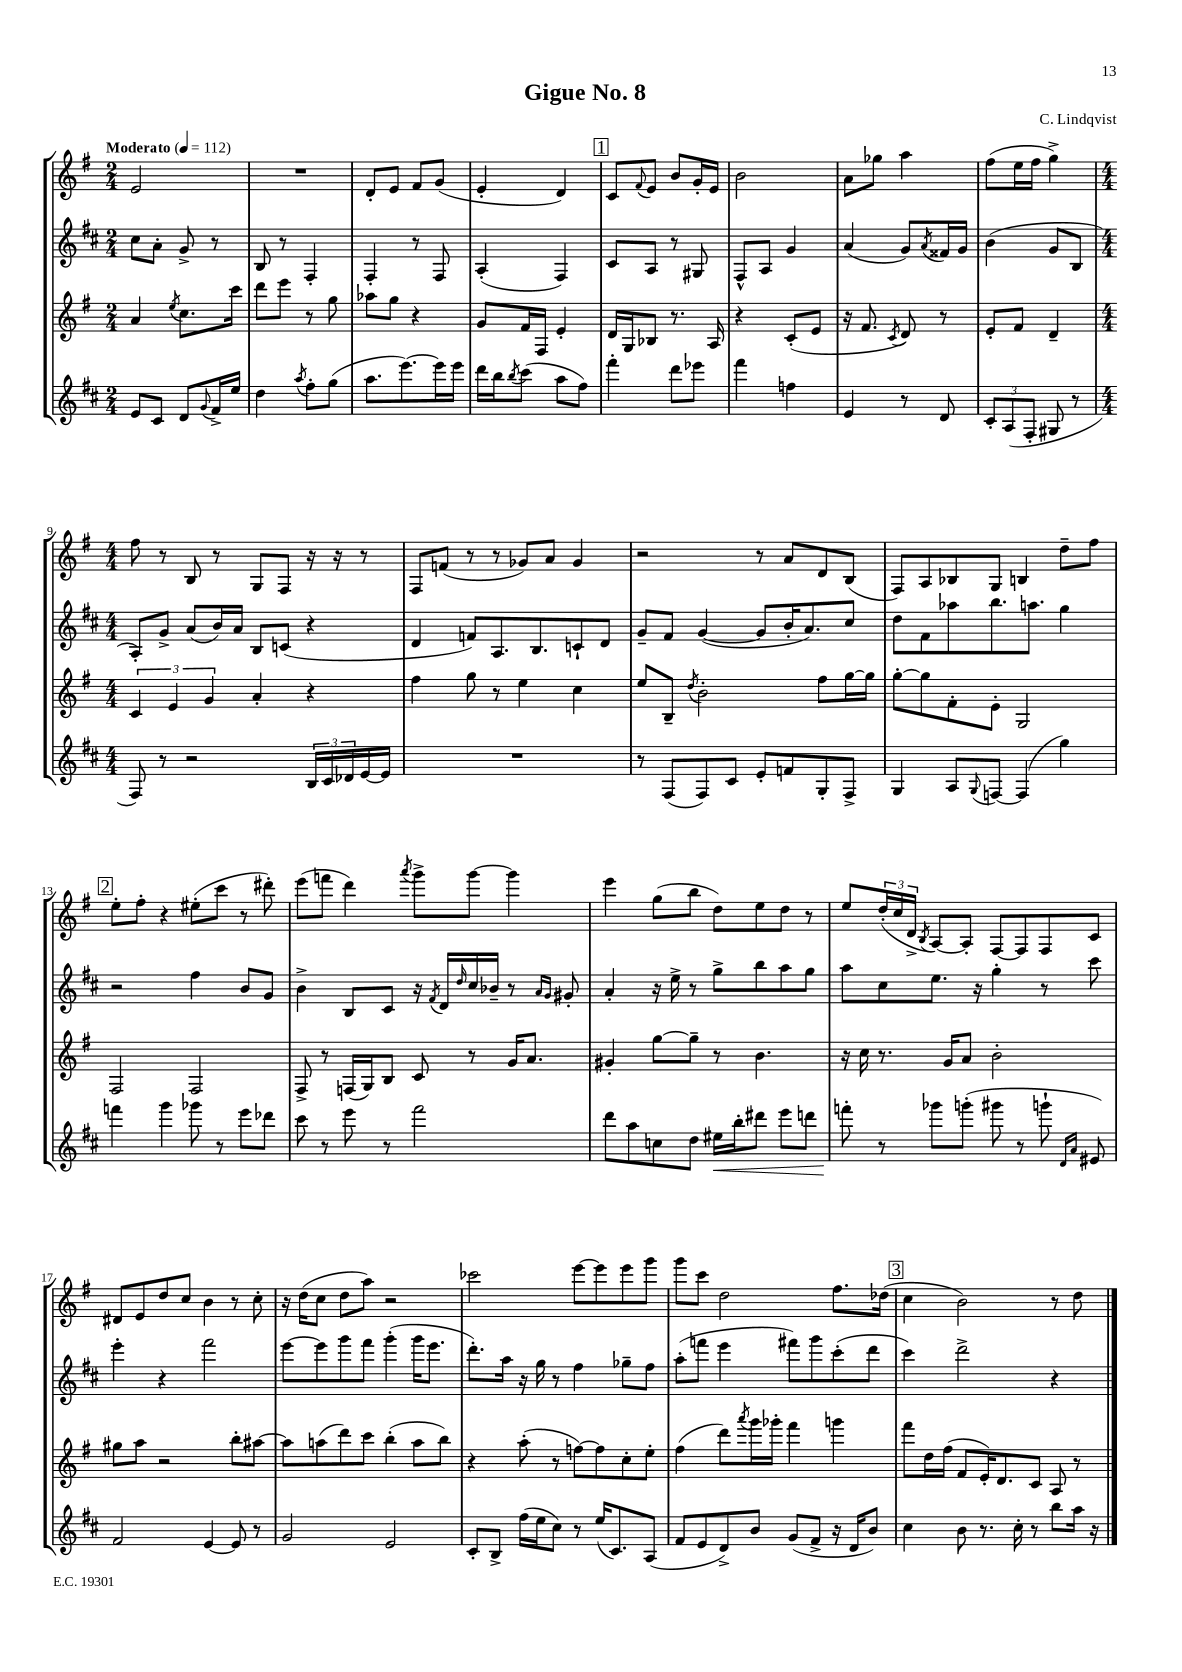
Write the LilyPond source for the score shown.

\header { title = "Gigue No. 8" composer = "C. Lindqvist" }
<<
\new StaffGroup <<
\new Staff = "s0" {
    \clef treble \key g \major \numericTimeSignature \time 2/4 \tempo "Moderato" 4 = 112
    e'2 |
    R2 |
    d'8-. e'8 fis'8 g'8( |
    e'4-. d'4) |
    \mark \markup { \box "1" } c'8 \appoggiatura { fis'8 } e'8 b'8 g'16-. e'16 |
    b'2 |
    a'8 ges''8 a''4 |
    fis''8( e''16 fis''16 g''4->) |
    \numericTimeSignature \time 4/4 fis''8 r8 b8 r8 g8 fis8 r16 r16 r8 |
    fis8 f'8( r8 r8 ges'8) a'8 ges'4 |
    r2 r8 a'8 d'8 b8( |
    fis8) a8 bes8 g8 b4 d''8-- fis''8 |
    \mark \markup { \box "2" } e''8-. fis''8-. r4 eis''8-.( c'''8 r8 dis'''8-.) |
    e'''8( f'''8 d'''4) \acciaccatura { a'''8 } g'''8-> g'''8~ g'''4 |
    e'''4 g''8( b''8 d''8) e''8 d''8 r8 |
    e''8 \tuplet 3/2 { d''16-.( c''16 d'16-> } \acciaccatura { b8 } a8~) a8-. fis8~ fis8 fis8 c'8 |
    dis'8 e'8 d''8 c''8 b'4 r8 c''8-. |
    r16 d''16( c''8 d''8 a''8) r2 |
    ces'''2 e'''8~ e'''8 e'''8 g'''8 |
    g'''8 c'''8 d''2 fis''8. des''16( |
    \mark \markup { \box "3" } c''4 b'2) r8 d''8 \bar "|." |
}
\new Staff = "s1" {
    \clef treble \key d \major \numericTimeSignature \time 2/4
    cis''8 a'8-. g'8-> r8 |
    b8 r8 fis4-. |
    fis4-. r8 fis8 |
    a4-.( fis4) |
    \mark \markup { \box "1" } cis'8 a8 r8 gis8 |
    fis8-^ a8 g'4 |
    a'4( g'8) \acciaccatura { a'8 } fisis'16 g'16 |
    b'4( g'8 b8 |
    \numericTimeSignature \time 4/4 a8-.) g'8-> a'8( b'16) a'16 b8 c'8( r4 |
    d'4 f'8) a8. b8. c'8-! d'8 |
    g'8-- fis'8 g'4~( g'8 b'16-. a'8.) cis''8 |
    d''8 fis'8 aes''8 b''8. a''8. g''4 |
    \mark \markup { \box "2" } r2 fis''4 b'8 g'8 |
    b'4-> b8 cis'8 r16 \acciaccatura { fis'8 } d'16 \grace { d''16 } cis''16 bes'16-- r8 \grace { a'16 g'16 } gis'8-. |
    a'4-. r16 e''16-> r8 g''8-> b''8 a''8 g''8 |
    a''8 cis''8 e''8. r16 g''4-. r8 cis'''8 |
    e'''4-. r4 fis'''2 |
    e'''8~ e'''8 g'''8 fis'''8 g'''4-.( g'''16 e'''8. |
    d'''8.-.) a''16 r16 g''16 r8 fis''4 ges''8-- fis''8 |
    a''8-.( f'''8 e'''4 fis'''8) g'''8 cis'''8-.( d'''8 |
    \mark \markup { \box "3" } cis'''4) d'''2-> r4 \bar "|." |
}
\new Staff = "s2" {
    \clef treble \key g \major \numericTimeSignature \time 2/4
    a'4 \acciaccatura { e''8 } c''8. c'''16 |
    d'''8 e'''8 r8 g''8 |
    aes''8 g''8 r4 |
    g'8 fis'16 fis16 e'4-. |
    \mark \markup { \box "1" } d'16 g16 bes8 r8. a16 |
    r4 c'8-.( e'8 |
    r16 fis'8. \acciaccatura { c'8 } d'8) r8 |
    e'8-. fis'8 d'4-- |
    \numericTimeSignature \time 4/4 \tuplet 3/2 { c'4 e'4 g'4 } a'4-. r4 |
    fis''4 g''8 r8 e''4 c''4 |
    e''8 b8-- \acciaccatura { d''8 } b'2-. fis''8 g''16~ g''16 |
    g''8~-. g''8 fis'8-. e'8-. g2 |
    \mark \markup { \box "2" } fis2 fis2 |
    fis8-> r8 f16( g16) b8 c'8 r8 g'16 a'8. |
    gis'4-. g''8~ g''8-- r8 b'4. |
    r16 c''16 r8. g'16 a'8 b'2-. |
    gis''8 a''8 r2 b''8-. ais''8~ |
    ais''8 a''8( d'''8) c'''8 b''4-.( a''8 b''8) |
    r4 a''8-.( r8 f''8~) f''8 c''8-. e''8-. |
    fis''4( d'''8) \acciaccatura { a'''8 } g'''16 ges'''16-. fis'''4 g'''4 |
    \mark \markup { \box "3" } fis'''8 d''16 fis''16( fis'8 e'16-.) d'8. c'8 a8 r8 \bar "|." |
}
\new Staff = "s3" {
    \clef treble \key d \major \numericTimeSignature \time 2/4
    e'8 cis'8 d'8 \appoggiatura { g'8 } fis'16-> e''16 |
    d''4 \acciaccatura { a''8 } fis''8-. g''8( |
    a''8. e'''8.~) e'''16 e'''16 |
    d'''16 b''16 \acciaccatura { b''8 } cis'''8( a''8 fis''8) |
    \mark \markup { \box "1" } fis'''4-. d'''8 ees'''8 |
    fis'''4 f''4 |
    e'4 r8 d'8 |
    \tuplet 3/2 { cis'8-. a8( fis8-. } gis8 r8 |
    \numericTimeSignature \time 4/4 fis8) r8 r2 \tuplet 3/2 { b16 cis'16 des'16 } e'16~ e'16 |
    R1 |
    r8 fis8( fis8) cis'8 e'8-. f'8 g8-. fis8-> |
    g4 a8 \appoggiatura { g8 } f8~ f4( g''4) |
    \mark \markup { \box "2" } f'''4 g'''4 ges'''8 r8 e'''8 des'''8 |
    cis'''8 r8 e'''8 r8 fis'''2 |
    d'''8 a''8 c''8 d''8 eis''16\< b''16-. dis'''8 e'''8 d'''8 |
    f'''8-.\! r8 ges'''8 g'''8-.( gis'''8 r8 g'''8-! \grace { d'16 a'16 } eis'8) |
    fis'2 e'4~ e'8 r8 |
    g'2 e'2 |
    cis'8-. b8-> fis''16( e''16 cis''8) r8 e''16( cis'8.) a8( |
    fis'8 e'8 d'8->) b'8 g'8( fis'8-> r16 d'16 b'8) |
    \mark \markup { \box "3" } cis''4 b'8 r8. cis''16-. r8 b''8 a''16 r16 \bar "|." |
}
>>
>>
